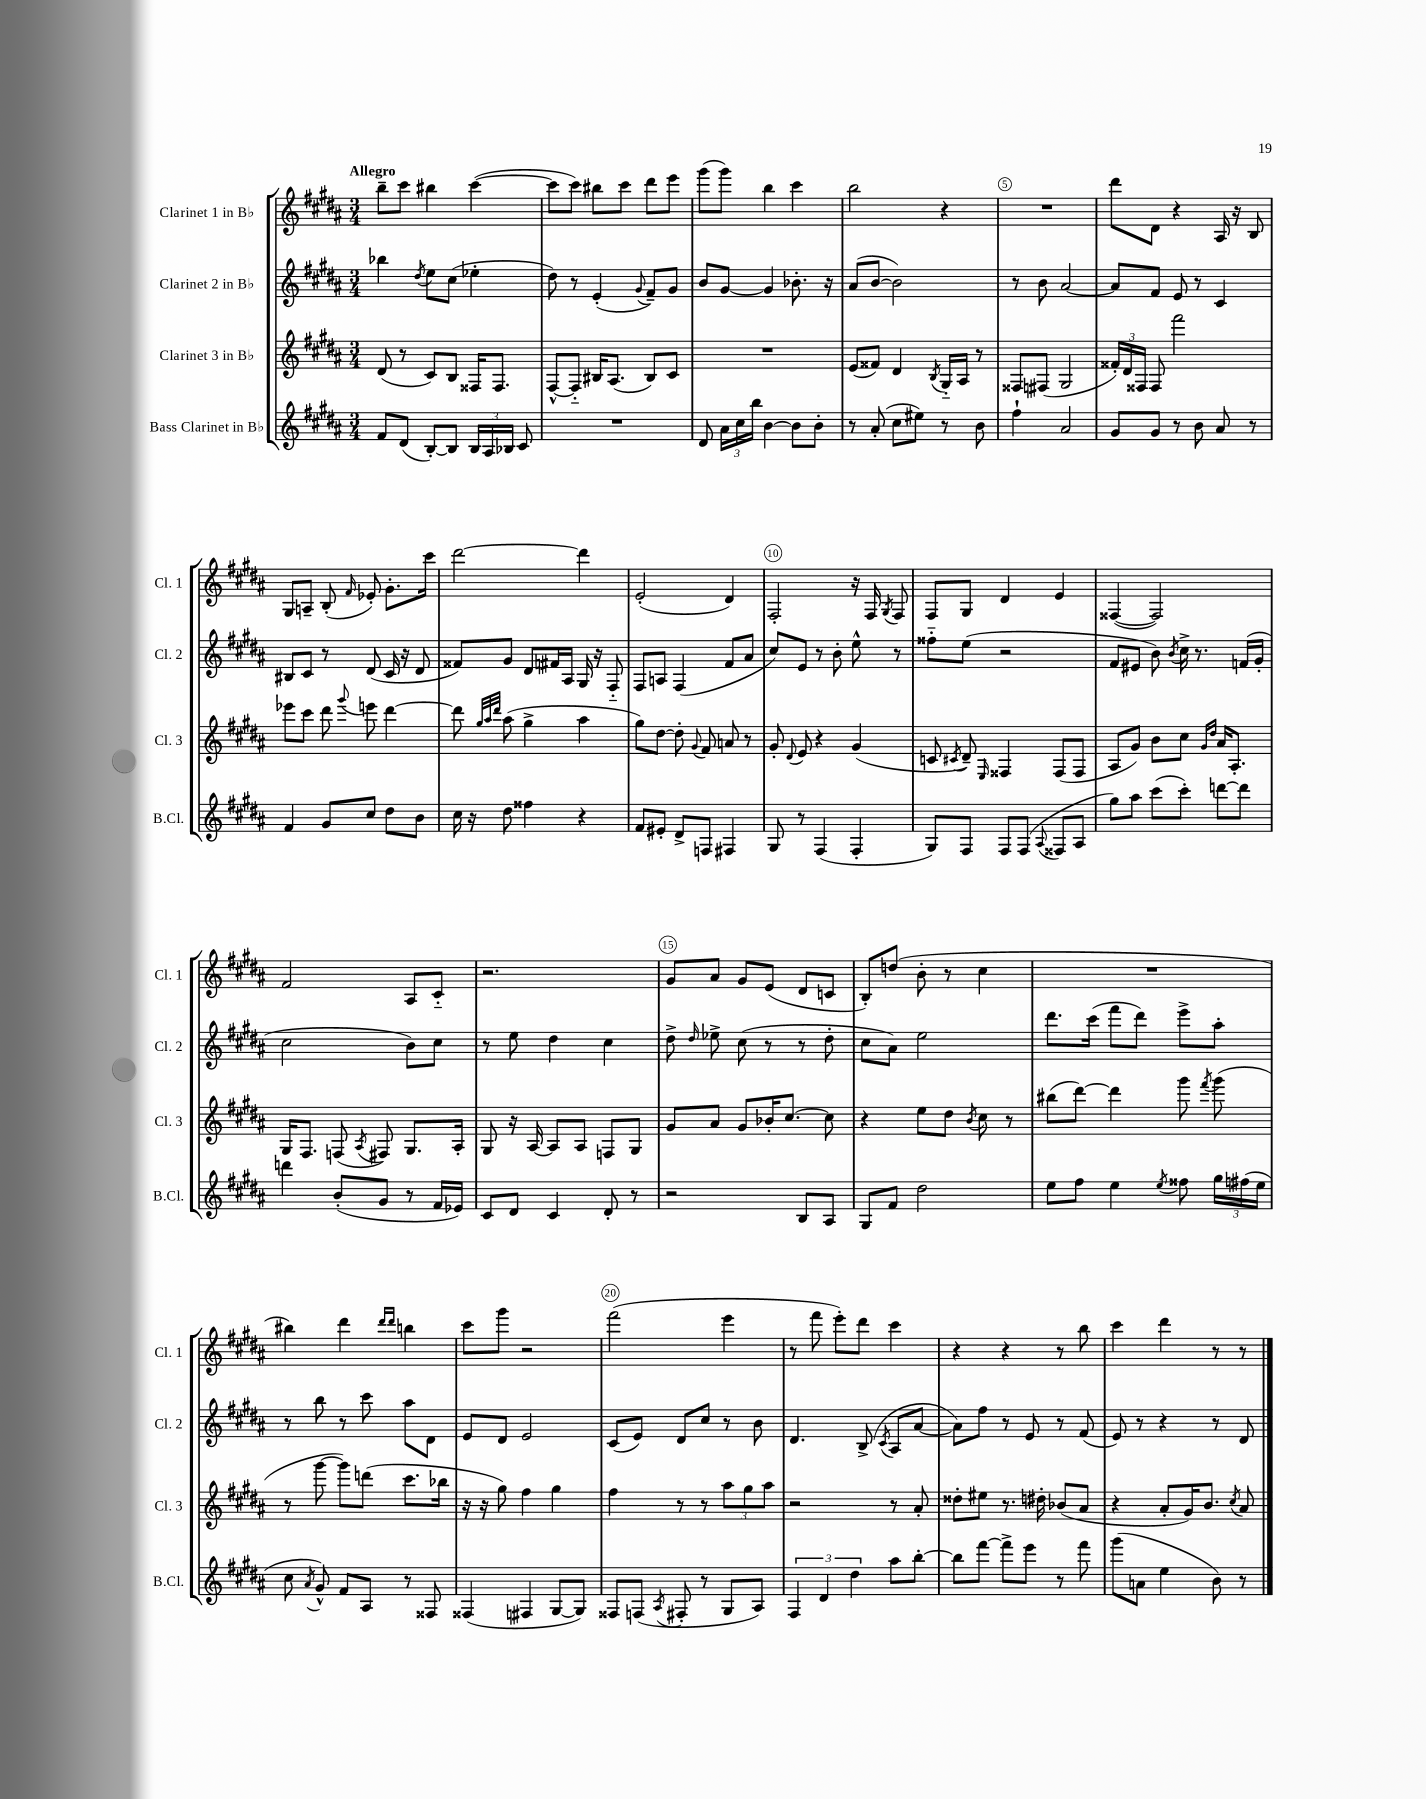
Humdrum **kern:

**kern	**kern	**kern	**kern
*staff4	*staff3	*staff2	*staff1
*clefG2	*clefG2	*clefG2	*clefG2
*k[f#c#g#d#a#]	*k[f#c#g#d#a#]	*k[f#c#g#d#a#]	*k[f#c#g#d#a#]
*M3/4	*M3/4	*M3/4	*M3/4
8f#	(8d#	4bb-	8bb~
(8d#	8r	.	8ccc#
.	.	8qdd#	.
[8B')	8c#)	8ee	4bb#
8B]	8B	(8cc#	.
24B	16F##	4ee-'	([4ccc#
24A#	.	.	.
.	8.F##	.	.
24B-	.	.	.
8c#	.	.	.
=	=	=	=
2.r	[8F#^^	8dd#)	8ccc#]
.	8F#'~]	8r	8ccc#)
.	16B#	(4e'	8bb#
.	(8.A#	.	.
.	.	.	8ccc#
.	.	8qqg#	.
.	8B#)	8f#~)	8ddd#
.	8c#	8g#	8eee
=	=	=	=
8d#	2.r	8b	(8ggg#
24a#	.	[8g#	8ggg#)
24cc#	.	.	.
24bb	.	.	.
[4b	.	4g#]	4bb
8b]	.	8.b-'	4ccc#
8b'	.	.	.
.	.	16r	.
=	=	=	=
8r	(8e	(8a#	2bb
(8a#'	8f##)	[8b	.
8cc#	4d#	2b])	.
8ee#)	.	.	.
.	8qB	.	.
8r	16G#'~	.	4r
.	16A#	.	.
8b	8r	.	.
=	=	=	=
4ff#`	8F##	8r	2.r
.	(8F#	8b	.
2a#	2G#	[2a#	.
=	=	=	=
8g#	24f##')	8a#]	8ddd#
.	24d#	.	.
.	24F##	.	.
8g#	8F##	8f#	8d#
8r	2fff#	8e	4r
8b	.	8r	.
8a#	.	4c#	16A#
.	.	.	16r
8r	.	.	8B
=	=	=	=
4f#	8eee-	8B#	8G#
.	8ccc#	8c#	8A~
8g#	8ddd#	8r	(8B'
.	8qqggg#	.	16qqf#
8cc#	8eee	(8d#	8e-')
8dd#	[4ddd#	16c#	8.g#'
.	.	16r	.
8b	.	8d#	.
.	.	.	16ccc#
=	=	=	=
16cc#	8ddd#]	8f##)	[2ddd#
16r	.	.	.
.	32qqgg#	.	.
.	32qqaa#	.	.
.	32qqddd#	.	.
8dd#	(8aa#	8g#	.
4ff##	4gg#^	8d#	.
.	.	16f#	.
.	.	16A#	.
4r	4aa#	16G#	4ddd#]
.	.	16r	.
.	.	8F#'~	.
=	=	=	=
8f#	8gg#)	8F#	(2e'
8e#'	[8dd#	8A	.
8d#^	8dd#']	(4F#	.
.	8qqg#	.	.
8F	8f#	.	.
4F#	8a	8f#	4d#)
.	8r	8a#	.
=	=	=	=
8G#	8g#'	8cc#)	2F#'
.	8qqd#	.	.
8r	8e	8e	.
(4F#	4r	8r	.
.	.	8b'	.
4F#'	(4g#	8ee^^	16r
.	.	.	16F#
.	.	.	8qG#
.	.	8r	8F#
=	=	=	=
8G#)	8c	8ff##'~	8F#
.	8qc#	.	.
8F#	8d#~)	(8ee	8G#
.	16qqE	.	.
8F#	4F##	2r	4d#
(8F#	.	.	.
8qqA#	.	.	.
8F##	(8F##	.	4e
8A#	8F##	.	.
=	=	=	=
8gg#)	8A#	8f#	([4F##
8aa#	8g#)	8e#	.
(8ccc#	8b	8b)	2F##])
.	.	8qb	.
8ccc#')	8cc#	16cc#^	.
.	.	8.r	.
.	16qqg#	.	.
.	16qqdd#	.	.
[8ddd	16a#	.	.
.	8.A#'	.	.
8ddd]	.	(16f	.
.	.	16g#'	.
=	=	=	=
4ddd	16G#	2cc#	2f#
.	8.F#	.	.
(8b'	(8F	.	.
.	8qA#	.	.
8g#	8F#)	.	.
8r	8.G#	8b)	8A#
16f#	.	8cc#	8c#'~
16e-)	16A#'	.	.
=	=	=	=
8c#	8G#	8r	2.r
8d#	16r	8ee	.
.	[16A#	.	.
4c#	8A#]	4dd#	.
.	8A#	.	.
8d#'	8F	4cc#	.
8r	8G#	.	.
=	=	=	=
2r	8g#	8dd#^	8g#
.	.	16qqdd#	.
.	8a#	8ee-^	8a#
.	8g#	(8cc#	8g#
.	16b-'	8r	(8e
.	[8.cc#	.	.
8B	.	8r	8d#
8A#	8cc#]	8dd#'	8c
=	=	=	=
8G#	4r	8cc#	8B')
8f#	.	8a#)	(8dd
2dd#	8ee	2ee	8b'
.	8dd#	.	8r
.	8qb	.	.
.	8cc#	.	4cc#
.	8r	.	.
=	=	=	=
8ee	(8bb#	8.ddd#	2.r
8ff#	[8ddd#)	.	.
.	.	(16ccc#	.
4ee	4ddd#]	8fff#	.
.	.	8ddd#)	.
8qee	.	.	.
8ff##	8ggg#	8eee^	.
.	8qfff#	.	.
24gg#	(8ggg#	8aa#'	.
(24ff#	.	.	.
24ee	.	.	.
=	=	=	=
8cc#	8r	8r	4bb#)
8qa#	.	.	.
8g#^^)	[8ggg#	8bb	.
8f#	8ggg#])	8r	4ddd#
8A#	(8ddd	8ccc#	.
.	.	.	16qqddd#
.	.	.	16qqddd#
8r	8.ccc#	8aa#	4bb
8F##	.	8d#	.
.	16bb-	.	.
=	=	=	=
(4F##	16r	8e	8ccc#
.	16r	.	.
.	8gg#)	8d#	8ggg#
4F#	4ff#	2e	2r
[8G#	4gg#	.	.
8G#])	.	.	.
=	=	=	=
8F##	4ff#	(8c#	(2fff#
(8F	.	8e)	.
8qA#	.	.	.
8F#'	8r	8d#	.
8r	8r	8cc#	.
8G#	12aa#	8r	4eee
.	12gg#	.	.
8A#)	.	8b	.
.	12aa#	.	.
=	=	=	=
6F#	2r	4.d#	8r
.	.	.	8fff#
6d#	.	.	.
.	.	.	8eee')
6dd#	.	.	.
.	.	(8B^	8ddd#
.	.	8qc#	.
8aa#	8r	8A#	4ccc#
[8bb'	8a#'	[8a#	.
=	=	=	=
8bb]	8dd##'	8a#])	4r
[8fff#	8ee#	8ff#	.
8fff#^]	8.r	8r	4r
8eee	.	8e	.
.	16dd#'	.	.
8r	(8b-	8r	8r
8fff#	8a#	(8f#	8bb
=	=	=	=
(8ggg#	4r	8e)	4ccc#
8a	.	8r	.
4ee	8a#'	4r	4ddd#
.	16g#)	.	.
.	8.b	.	.
8b)	.	8r	8r
.	8qcc#	.	.
8r	8a#	8d#	8r
==	==	==	==
*-	*-	*-	*-
